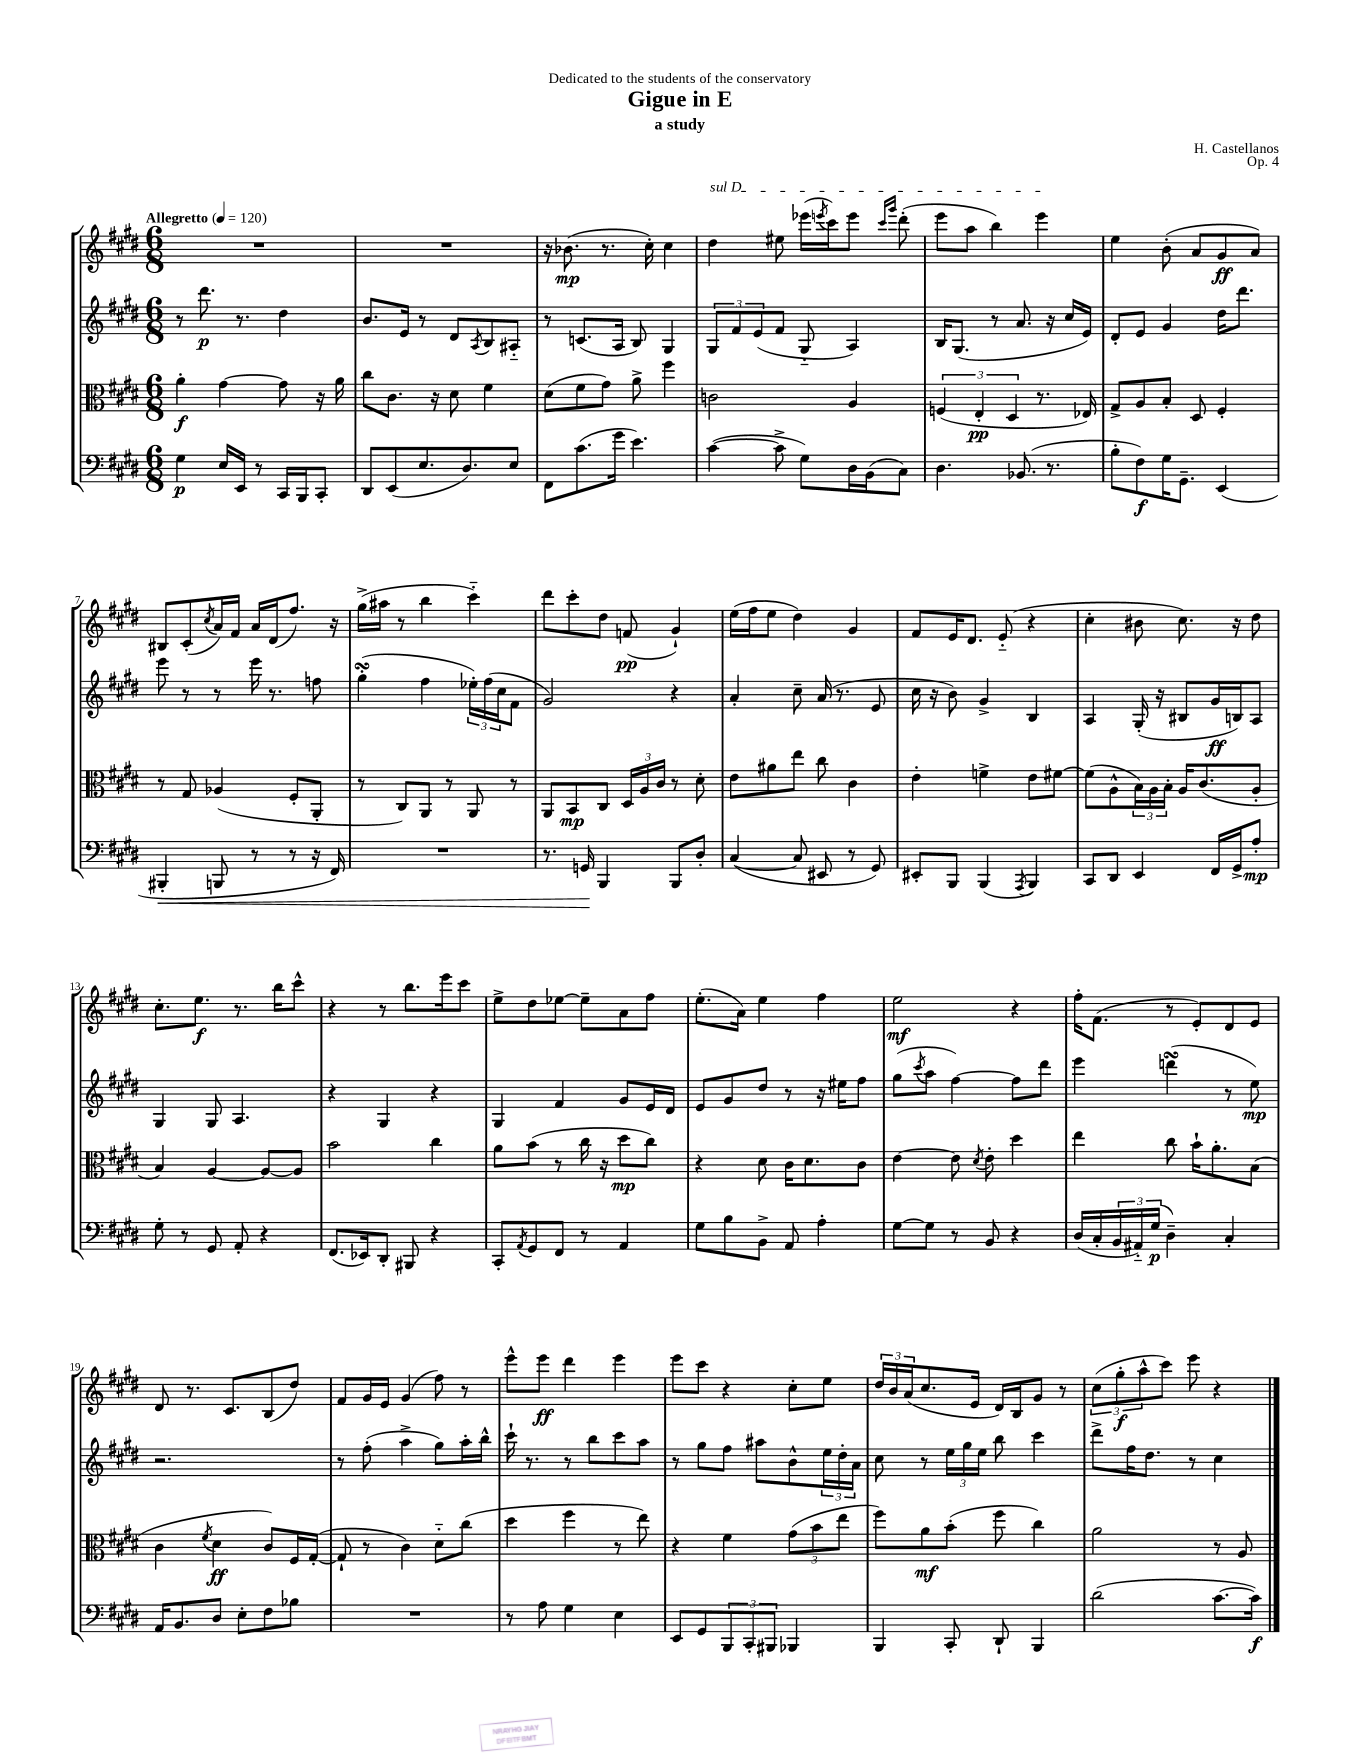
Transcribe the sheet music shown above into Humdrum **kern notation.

**kern	**kern	**kern	**kern
*staff4	*staff3	*staff2	*staff1
*clefF4	*clefC3	*clefG2	*clefG2
*k[f#c#g#d#]	*k[f#c#g#d#]	*k[f#c#g#d#]	*k[f#c#g#d#]
*M6/8	*M6/8	*M6/8	*M6/8
*MM120	*MM120	*MM120	*MM120
4G#	4a'	8r	2.r
.	.	8.ddd#	.
16E	[4g#	.	.
16EE	.	8.r	.
8r	.	.	.
16CC#	8g#]	4dd#	.
16BBB	.	.	.
8CC#'	16r	.	.
.	16a	.	.
=	=	=	=
8DD#	8cc#	8.b	2.r
(8EE	8.c#	.	.
.	.	16e	.
8.E	.	8r	.
.	16r	.	.
.	8d#	8d#	.
8.D#)	.	.	.
.	.	8qA	.
.	4f#	8B	.
8E	.	8A#'~	.
=	=	=	=
8FF#	(8d#	8r	16r
.	.	.	(8.b-
(8.c#	8f#	(8.c	.
.	8g#)	.	8.r
16g#	.	16A	.
4.e)	8a^	8B)	.
.	.	.	16cc#')
.	4ff#	4G#	4cc#
=	=	=	=
([4c#	2c	12G#	4dd#
.	.	12f#	.
.	.	(12e	.
8c#^]	.	8f#	8ee#
8G#)	.	8G#'~	(16eee-
.	.	.	8qeee
.	.	.	16ccc#)
16D#	4A	4A)	8eee
(16BB	.	.	.
.	.	.	16qqccc#
.	.	.	16qqggg#
8C#)	.	.	(8ddd#'
=	=	=	=
4.D#	(6F	16B	8eee
.	.	(8.G#	.
.	.	.	8aa
.	6E'	.	.
.	.	8r	4bb)
.	6D#	.	.
(8.BB-	.	8.a	.
.	8.r	.	4eee
8.r	.	16r	.
.	.	16cc#	.
.	16E-)	16e)	.
=	=	=	=
8B'	8G#^	8d#'	4ee
8F#)	8A	8e	.
16G#	8B'	4g#	(8b'
8.GG#~	.	.	.
.	8D#	.	8a
(4EE	4F#'	16dd#	8g#
.	.	8.ddd#	.
.	.	.	8a)
=	=	=	=
4BBB#'	8r	8eee	8B#
.	8G#	8r	(8c#'
.	.	.	8qcc#
8BBB	(4A-	8r	16a)
.	.	.	16f#
8r	.	16eee	16a
.	.	8.r	(16d#
8r	8F#'	.	8.ff#)
16r	8AA'	8ff	.
16FF#)	.	.	16r
=	=	=	=
2.r	8r	(4gg#'	(16gg#^
.	.	.	16aa#
.	8C#)	.	8r
.	8AA	4ff#	4bb
.	8r	.	.
.	8AA	24ee-')	4ccc#'~)
.	.	(24ff#	.
.	.	24cc#	.
.	8r	8f#	.
=	=	=	=
8.r	8AA	2g#)	8ddd#
.	8BB	.	8ccc#'
16GG	.	.	.
4BBB	8C#	.	8dd#
.	24D#	.	(8f
.	24A	.	.
.	24c#	.	.
8BBB	8r	4r	4g#`)
8D#'	8d#'	.	.
=	=	=	=
([4C#	8e	4a'	(16ee
.	.	.	16ff#
.	8a#	.	8ee
8C#]	8ee	8cc#~	4dd#)
8EE#	8cc#	(16a	.
.	.	8.r	.
8r	4c#	.	4g#
8GG#)	.	8e	.
=	=	=	=
8EE#'	4e'	16cc#	8f#
.	.	16r	.
8BBB	.	8b)	16e
.	.	.	8.d#
(4BBB	4f^	4g#^	.
.	.	.	(8e'~
8qAAA	.	.	.
4BBB)	8e	4B	4r
.	[8f#	.	.
=	=	=	=
8CC#	(8f#]	4A	4cc#'
8DD#	8A^^	.	.
4EE	24B)	(16G#'	8b#
.	24A	.	.
.	.	16r	.
.	24B'	.	.
.	16A	8B#	8.cc#)
.	(8.c#	.	.
16FF#	.	16g#	.
16GG#^	.	16B)	16r
8A'	8A'	8A	8dd#
=	=	=	=
8G#'	4B)	4G#	8.cc#'
8r	.	.	.
.	.	.	8.ee
8GG#	[4A	8G#	.
8AA'	.	4.A	8.r
4r	8A_	.	.
.	.	.	16bb
.	8A]	.	8ccc#^^
=	=	=	=
(8.FF#	2b	4r	4r
16EE-)	.	.	.
8DD#'	.	4G#	8r
8BBB#	.	.	8.bb
4r	4cc#	4r	.
.	.	.	16eee
.	.	.	8ccc#
=	=	=	=
8CC#'	8a	4G#	8ee^
8qAA	.	.	.
8GG#	(8b	.	8dd#
8FF#	8r	4f#	[8ee-
8r	16cc#	.	8ee-~]
.	16r	.	.
4AA	8dd#	8g#	8a
.	8cc#)	16e	8ff#
.	.	16d#	.
=	=	=	=
8G#	4r	8e	(8.ee'
8B	.	8g#	.
.	.	.	16a)
8BB^	8d#	8dd#	4ee
8AA	16c#	8r	.
.	8.d#	.	.
4A'	.	16r	4ff#
.	.	16ee#	.
.	8c#	8ff#	.
=	=	=	=
[8G#	[4e	(8gg#	2ee
.	.	8qccc#	.
8G#]	.	8aa	.
8r	8e]	[4ff#)	.
.	8qd#	.	.
8BB	8e'	.	.
4r	4dd#	8ff#]	4r
.	.	8ddd#	.
=	=	=	=
(16D#	4ee	4eee	16ff#'
16C#'	.	.	(8.f#
24BB	.	.	.
24AA#'~)	.	.	.
(24G#	.	.	.
4D#~)	8cc#	(4ddd	8r
.	16b`	.	8e')
.	8.a'	.	.
4C#'	.	8r	8d#
.	(8B	8ee)	8e
=	=	=	=
16AA	4c#	2.r	8d#
8.BB	.	.	.
.	.	.	8.r
.	8qf#	.	.
8D#	4d#	.	.
.	.	.	8.c#
8E'	.	.	.
8F#	8c#)	.	(8B
8B-	16F#	.	8dd#)
.	([16G#'	.	.
=	=	=	=
2.r	8G#`]	8r	8f#
.	8r	(8ff#'	16g#
.	.	.	16e
.	4c#)	4aa^	(4g#
.	8d#'~	8gg#)	8ff#)
.	(8cc#	16aa'	8r
.	.	16bb^^	.
=	=	=	=
8r	4dd#	16ccc#`	8eee^^
.	.	8.r	.
8A	.	.	8eee
4G#	4ff#	8r	4ddd#
.	.	8bb	.
4E	8r	8ccc#	4eee
.	8ee)	8aa	.
=	=	=	=
8EE	4r	8r	8eee
8GG#	.	8gg#	8ccc#
12BBB	4f#	8ff#	4r
12CC#'	.	.	.
.	.	8aa#	.
12BBB#	.	.	.
4BBB-	(12g#	8b^^	8cc#'
.	12b	.	.
.	.	24ee	8ee
.	12ee	24dd#'	.
.	.	24a	.
=	=	=	=
4BBB	8ff#)	8cc#	24dd#
.	.	.	24b
.	.	.	(24a
.	8a	8r	8.cc#
8CC#'	(8b'	24ee	.
.	.	24gg#	.
.	.	.	16e
.	.	24ee	.
8DD#`	8ff#	8bb	16d#)
.	.	.	16B
4BBB	4cc#)	4ccc#	8g#
.	.	.	8r
=	=	=	=
(2d#	2a	8ddd#^	(12cc#
.	.	.	12gg#'
.	.	16ff#	.
.	.	.	12aa^^
.	.	8.dd#	.
.	.	.	8ccc#)
.	.	8r	8eee
[8.c#	8r	4cc#	4r
.	8A	.	.
16c#])	.	.	.
==	==	==	==
*-	*-	*-	*-
